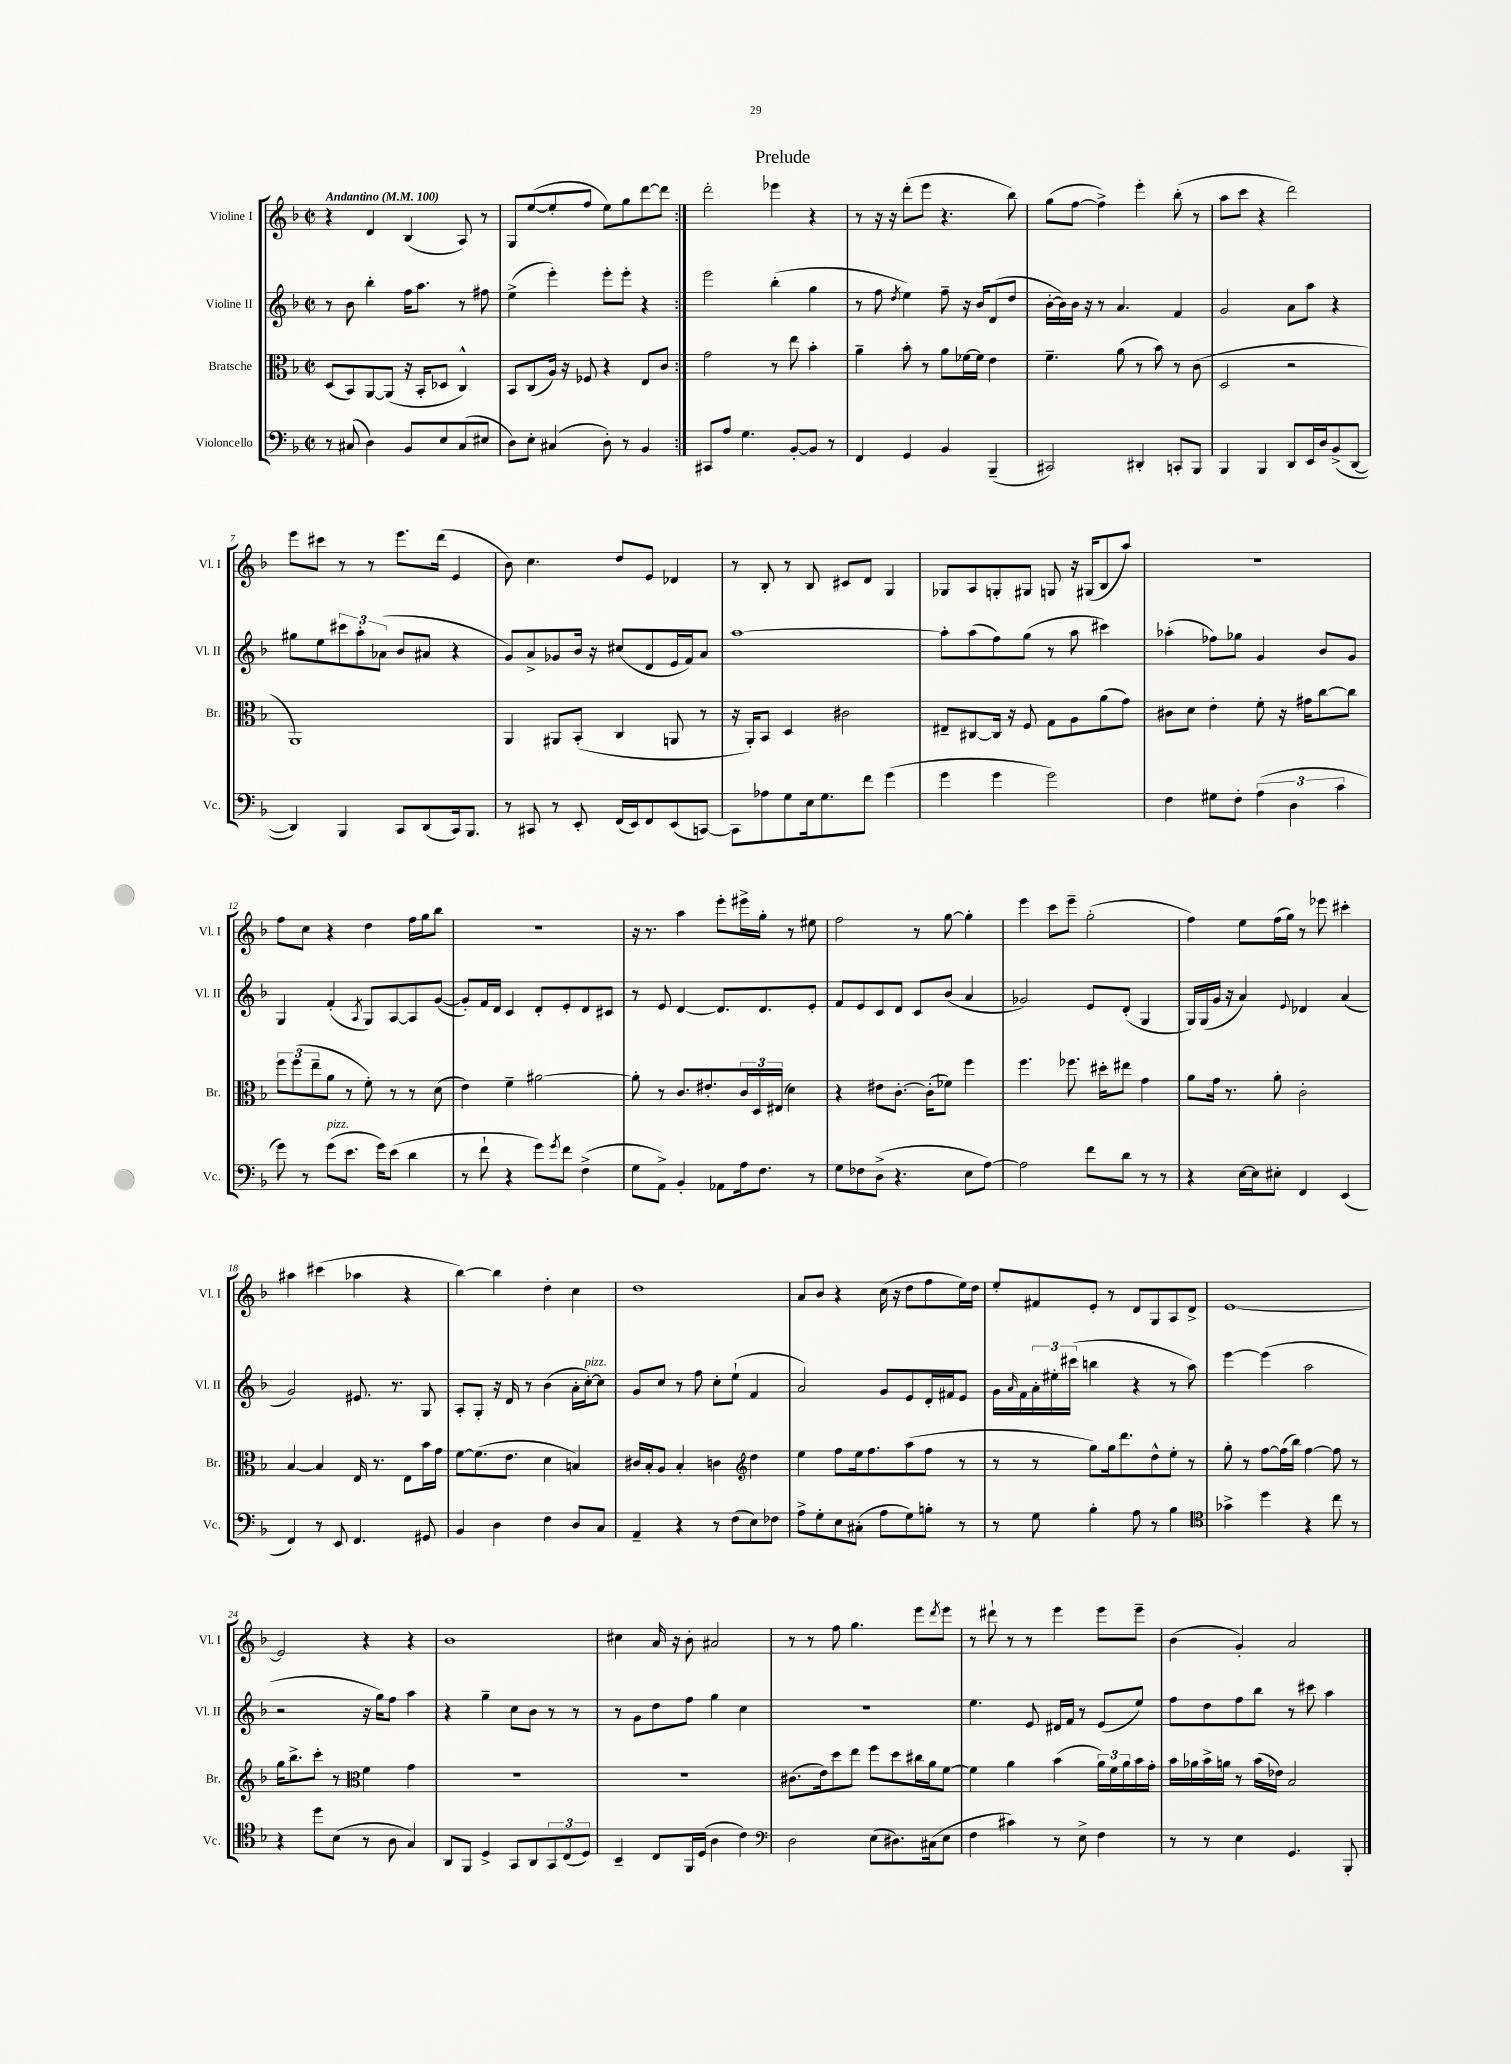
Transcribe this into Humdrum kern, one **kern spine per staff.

**kern	**kern	**kern	**kern
*staff4	*staff3	*staff2	*staff1
*clefF4	*clefC3	*clefG2	*clefG2
*k[b-]	*k[b-]	*k[b-]	*k[b-]
*M2/2	*M2/2	*M2/2	*M2/2
*met(c|)	*met(c|)	*met(c|)	*met(c|)
*MM100	*MM100	*MM100	*MM100
8r	(8D/L	8r	4r
(8C#/	8BB-/)	8b-\	.
4D\)	[8AA/	4bb-'\	4d/
.	(8AA/]J	.	.
8BB-/L	16r	16ff\LK	(4B-/
.	16BB-'/LK	8.aa\J	.
8E/	8D-/J	.	.
(8C#/	4C^^/)	8r	8A/)
8E#/J	.	8ff#\	8r
=	=	=	=
8D\L)	8BB-/L	(4ee^\	8G/L
8E'\J	(8C/	.	([8ee/
(4C#/	16A/Jk)	4eee'\)	8ee'/]
.	16r	.	.
.	8F-/	.	8ff/J
8D'\)	4r	8eee'\L	8ee\L)
8r	.	8eee'\J	8gg\
4BB-/	8E/L	4r	[8ddd\
.	8c/J	.	8ddd\]J
=:|!	=:|!	=:|!	=:|!
8CC#/L	2g\	2eee\	2ddd'\
8A/J	.	.	.
4.G\	.	.	.
.	8r	(4bb-'\	4eee-\
[8BB-'/L	8ee\	.	.
8BB-/]J	4b-'\	4gg\	4r
8r	.	.	.
=	=	=	=
4FF/	4a~\	8r	8r
.	.	8ff\	16r
.	.	.	16r
.	.	8qdd/	.
4GG/	8b-'\	4ee\)	(8ddd'\L
.	8r	.	8eee\J
4BB-/	8a\L	8ff~\	4.r
.	[16f-\L	16r	.
.	16f-\]JJ	16b-/LK	.
(4BBB-~/	4e\	(8d/	.
.	.	8dd/J	8bb-\)
=	=	=	=
2CC#/)	4.f~\	[16b-'\LL	(8gg\L
.	.	16b-\])	.
.	.	16b-\JJ	[8ff\J
.	.	16r	.
.	.	8r	4ff^\])
.	(8a\	4.a/	.
4DD#'/	8r	.	4eee'\
.	8b-\)	.	.
8CC'/L	8r	4f/	(8bb-'\
8BBB-/J	(8c\	.	8r
=	=	=	=
4BBB-/	2D/	2g/	8aa\L
.	.	.	8ccc\J
4BBB-/	.	.	4r
8DD/L	2r	8a\L	2ddd\)
16EE/L	.	8aa\J	.
16D/J	.	.	.
(8BB-^/	.	4r	.
[8DD/J	.	.	.
=	=	=	=
4DD/])	1AA)	8gg#\L	8eee\L
.	.	8ee\	8ccc#\J
4BBB-/	.	12ccc#\	8r
.	.	12aa'\	.
.	.	.	8r
.	.	(12a-\J	.
8CC/L	.	8b-/L	8.eee\L
(8DD/	.	8a#/J	.
.	.	.	(16ddd\Jk
16CC/k)	.	4r	4e/
8.BBB-/J	.	.	.
=	=	=	=
8r	4AA/	8g/L)	8b-\)
8CC#/	.	8a^/	4.cc\
8r	8AA#/L	8g-/	.
8EE'/	(8BB-'/J	16b-/Jk	.
.	.	16r	.
(16FF/LL	4C/	(8cc#/L	8dd/L
16EE/J)	.	.	.
8FF/	.	8d/	8e/J
(8EE/	8AA/	16e/L	4d-/
.	.	16f/J)	.
[8CC/J)	8r	8a/J	.
=	=	=	=
8CC\]L	16r	[1aa	8r
.	16AA'/LK)	.	.
8A-\	8BB-/J	.	8B-'/
8G\	4D/	.	8r
16E\k	.	.	8B-/
8.G\	.	.	.
.	2c#\	.	8c#/L
8f\J	.	.	8d/J
(4g\	.	.	4G/
=	=	=	=
4g\	8E#~/L	8aa'\]L	8G-/L
.	[8C#/	(8aa\	8A/
4g\	16C#/]Jk	8ff\)	8G'/
.	16r	.	.
.	8F/	(8gg\J	8G#/J
2g\)	8G\L	8r	8G/
.	8A\	8aa\	16r
.	.	.	(16G#/LK
.	(8a\	4ccc#\)	8B-/
.	8g\J)	.	8aa/J)
=	=	=	=
4F\	8c#\L	(4aa-'\	1r
.	8d\J	.	.
8G#\L	4e'\	8ff-\L)	.
8F'\J	.	8gg-\J	.
(6A\	8f'\	4g/	.
.	16r	.	.
6D\	.	.	.
.	16g#\LK	.	.
.	[8cc\	8b-/L	.
6c\	.	.	.
.	8cc\]J	8g/J	.
=	=	=	=
8g\)	12ff\L	4G/	8ff\L
.	(12ff\	.	.
8r	.	.	8cc\J
.	12ee~\	.	.
(8g\L	8a\J	(4f'/	4r
8.e\J	8r	.	.
.	.	8qA/	.
.	8f'\)	8G/L)	4dd\
16g\LK)	.	.	.
(8e\J	8r	[8A/	.
4d\	8r	8A/]	16ff\LL
.	.	.	16gg\J
.	(8d\	([8g/J	8bb-\J
=	=	=	=
8r	4e\)	8g'/]L)	1r
8f`\	.	16f/L	.
.	.	16d/JJ	.
4r	4f~\	4c/	.
8g\L)	[2a#\	8d'/L	.
8qg/	.	.	.
8f\J	.	8e'/	.
(4F^\	.	8d/	.
.	.	8c#/J	.
=	=	=	=
8G\L	8a#'\]	8r	16r
.	.	.	8.r
8AA^\J)	8r	8e/	.
4BB-'/	8.c/L	[4d/	4aa\
.	8.e#'/	.	.
8AA-\L	.	8.d/]L	8eee'\L
16A\k	24c/L	.	16eee#^\L
.	24D/	.	.
8.F\J	.	8.d/	16gg'\JJ
.	(24E#/JJ	.	.
.	4d\)	.	8r
8r	.	8e'/J	8ee#\
=	=	=	=
8G\L	4r	8f/L	2ff\
8F-\	.	8e/	.
(8D^\J	8e#\L	8c/	.
4.r	[8.c'\J	8d/J	.
.	.	8c/L	8r
.	(16c'\]LK	.	.
.	8f-\J)	(8b-/J	[8gg\
8E\L	4ff\	4a/	4gg'\]
[8A\J)	.	.	.
=	=	=	=
2A\]	4.ff\	2g-/)	4eee\
.	.	.	8ccc\L
.	8.ff-\	.	8eee~\J
8f\L	.	8e/L	(2gg'\
.	16dd#'\LK	.	.
8d\J	8ee#\J	(8d'/J	.
8r	4g\	4G/	.
8r	.	.	.
=	=	=	=
4r	8a\L	16G/LL)	4ff\)
.	.	(16G/	.
.	16g\Jk	16g/JJ	.
.	8.r	16r	.
[16E\LL	.	4a/)	8ee\L
16E\]J	.	.	.
8E#'\J	8a'\	.	(16ff\L
.	.	.	16gg\JJ)
.	.	8qqe/	.
4FF/	2c'\	4d-/	8r
.	.	.	8eee-\
(4EE/	.	(4a/	4ccc#'\
=	=	=	=
4FF/)	[4B-/	2g/)	4aa#\
8r	4B-/]	.	(4ccc#\
8EE/	.	.	.
4.FF/	16E/	8.e#/	4aa-\
.	8.r	.	.
.	.	8.r	.
.	8E\L	.	4r
8GG#/	16b-\L	8G/	.
.	16g\JJ	.	.
=	=	=	=
4BB-/	[8f\L	8A'/L	[4bb-\)
.	(8.f\]	8G'/J	.
4D\	.	16r	4bb-\]
.	8.e\J	16d/	.
.	.	8r	.
4F\	4d\	(4b-\	4dd'\
8D/L	4B/)	16a'\LL	4cc\
.	.	[16cc'\J)	.
8C/J	.	8cc\]J	.
=	=	=	=
4AA~/	16c#/LL	8g/L	1dd
.	16B-'/J	.	.
.	8A/J	8cc/J	.
4r	4B-'/	8r	.
.	.	8ff\	.
8r	4c\	8cc'\L	.
(8F\L	.	(8ee`\J	.
*	*clefG2	*	*
8E\)	4dd\	4f/	.
8F-\J	.	.	.
=	=	=	=
8A^\L	4ee\	2a/)	8a/L
8G'\	.	.	8b-/J
8E\	8ff\L	.	4r
(8C#'\J	16ee\k	.	.
.	8.ff\	.	.
8A\L	.	8g/L	(16cc\
.	.	.	16r
8G\)	(8aa\	8e/	8dd\L
8B'\J	8ff\J	16d'/L	8ff\
.	.	16f#/J	.
8r	8r	8e/J	16ee\L)
.	.	.	16dd\JJ
=	=	=	=
8r	8r	16g\LL	8ee'/L
.	.	16qqa/	.
.	.	16f\	.
8G\	8r	24a'\	8f#/
.	.	24ee#'\	.
.	.	(24ccc#\JJ	.
4B-'\	8gg\L)	4bb\	8e'/J
.	16gg\k	.	8r
.	8.ddd\	.	.
8A\	.	4r	8d/L
8r	8dd^^\	.	8G/
4B-\	8ee'\J	8r	8A/
.	8r	8aa\)	8d^/J
=	=	=	=
*clefC4	*	*	*
4g-^\	8gg'\	[4eee\	[1e
.	8r	.	.
4dd\	[8ff\L	(4eee\]	.
.	(16ff\]L	.	.
.	16bb-\JJ)	.	.
4r	[4ff\	2aa\	.
8cc\	8ff\]	.	.
8r	8r	.	.
=	=	=	=
4r	16gg\LK	2r	2e/]
.	8.bb-^\	.	.
8dd\L	8ccc'\J	.	.
(8B-\J	8r	.	.
*	*clefC3	*	*
8r	4f\	16r	4r
.	.	16gg\LK)	.
8A\	.	8ff\J	.
4G/)	4g\	4aa\	4r
=	=	=	=
8AA/L	1r	4r	1b-
8FF/J	.	.	.
4D^/	.	4gg~\	.
8GG/L	.	8cc\L	.
8AA/	.	8b-\J	.
12GG/	.	8r	.
(12C/	.	.	.
.	.	8r	.
12D/J)	.	.	.
=	=	=	=
4BB-~/	1r	8r	4cc#\
.	.	8g\L	.
8C/L	.	8dd\	16a/
.	.	.	16r
16FF/L	.	8ff\J	8b-'\
(16D/JJ	.	.	.
4A\	.	4gg\	2a#/
4c\)	.	4cc\	.
=	=	=	=
*clefF4	*	*	*
2D\	(8.c#\L	1r	8r
.	.	.	8r
.	16e\k)	.	.
.	8dd\	.	8ff\
.	8ee\J	.	4.gg\
(8E\L	8ff\L	.	.
8.D#\)	8dd\	.	.
.	16cc#\L	.	8eee\L
(16C#\k	16a\J	.	.
.	.	.	8qddd/
8E\J	[8f\J	.	8eee\J
=	=	=	=
4F\	4f\]	4.ee\	8r
.	.	.	8ddd#`\
4c#\)	4a\	.	8r
.	.	8e/	8r
8r	(4b-\	16d#/LL	4eee\
.	.	16f/JJ	.
8E^\	.	8r	.
4F\	24a\LL)	(8e/L	8eee\L
.	24f\	.	.
.	24a\	.	.
.	16b-\	8ee/J)	8eee~\J
.	16g'\JJ	.	.
=	=	=	=
8r	16b-\LL	8ff\L	(4b-\
.	16a-\	.	.
8r	16b-^\	8dd\	.
.	16a\JJ	.	.
4E\	8r	8ff\	4g'/)
.	(16b-\LL	8bb-\J	.
.	16e-\JJ)	.	.
4.GG/	2B-/	8r	2a/
.	.	8ccc#\	.
.	.	4aa\	.
8BBB-'/	.	.	.
==	==	==	==
*-	*-	*-	*-
